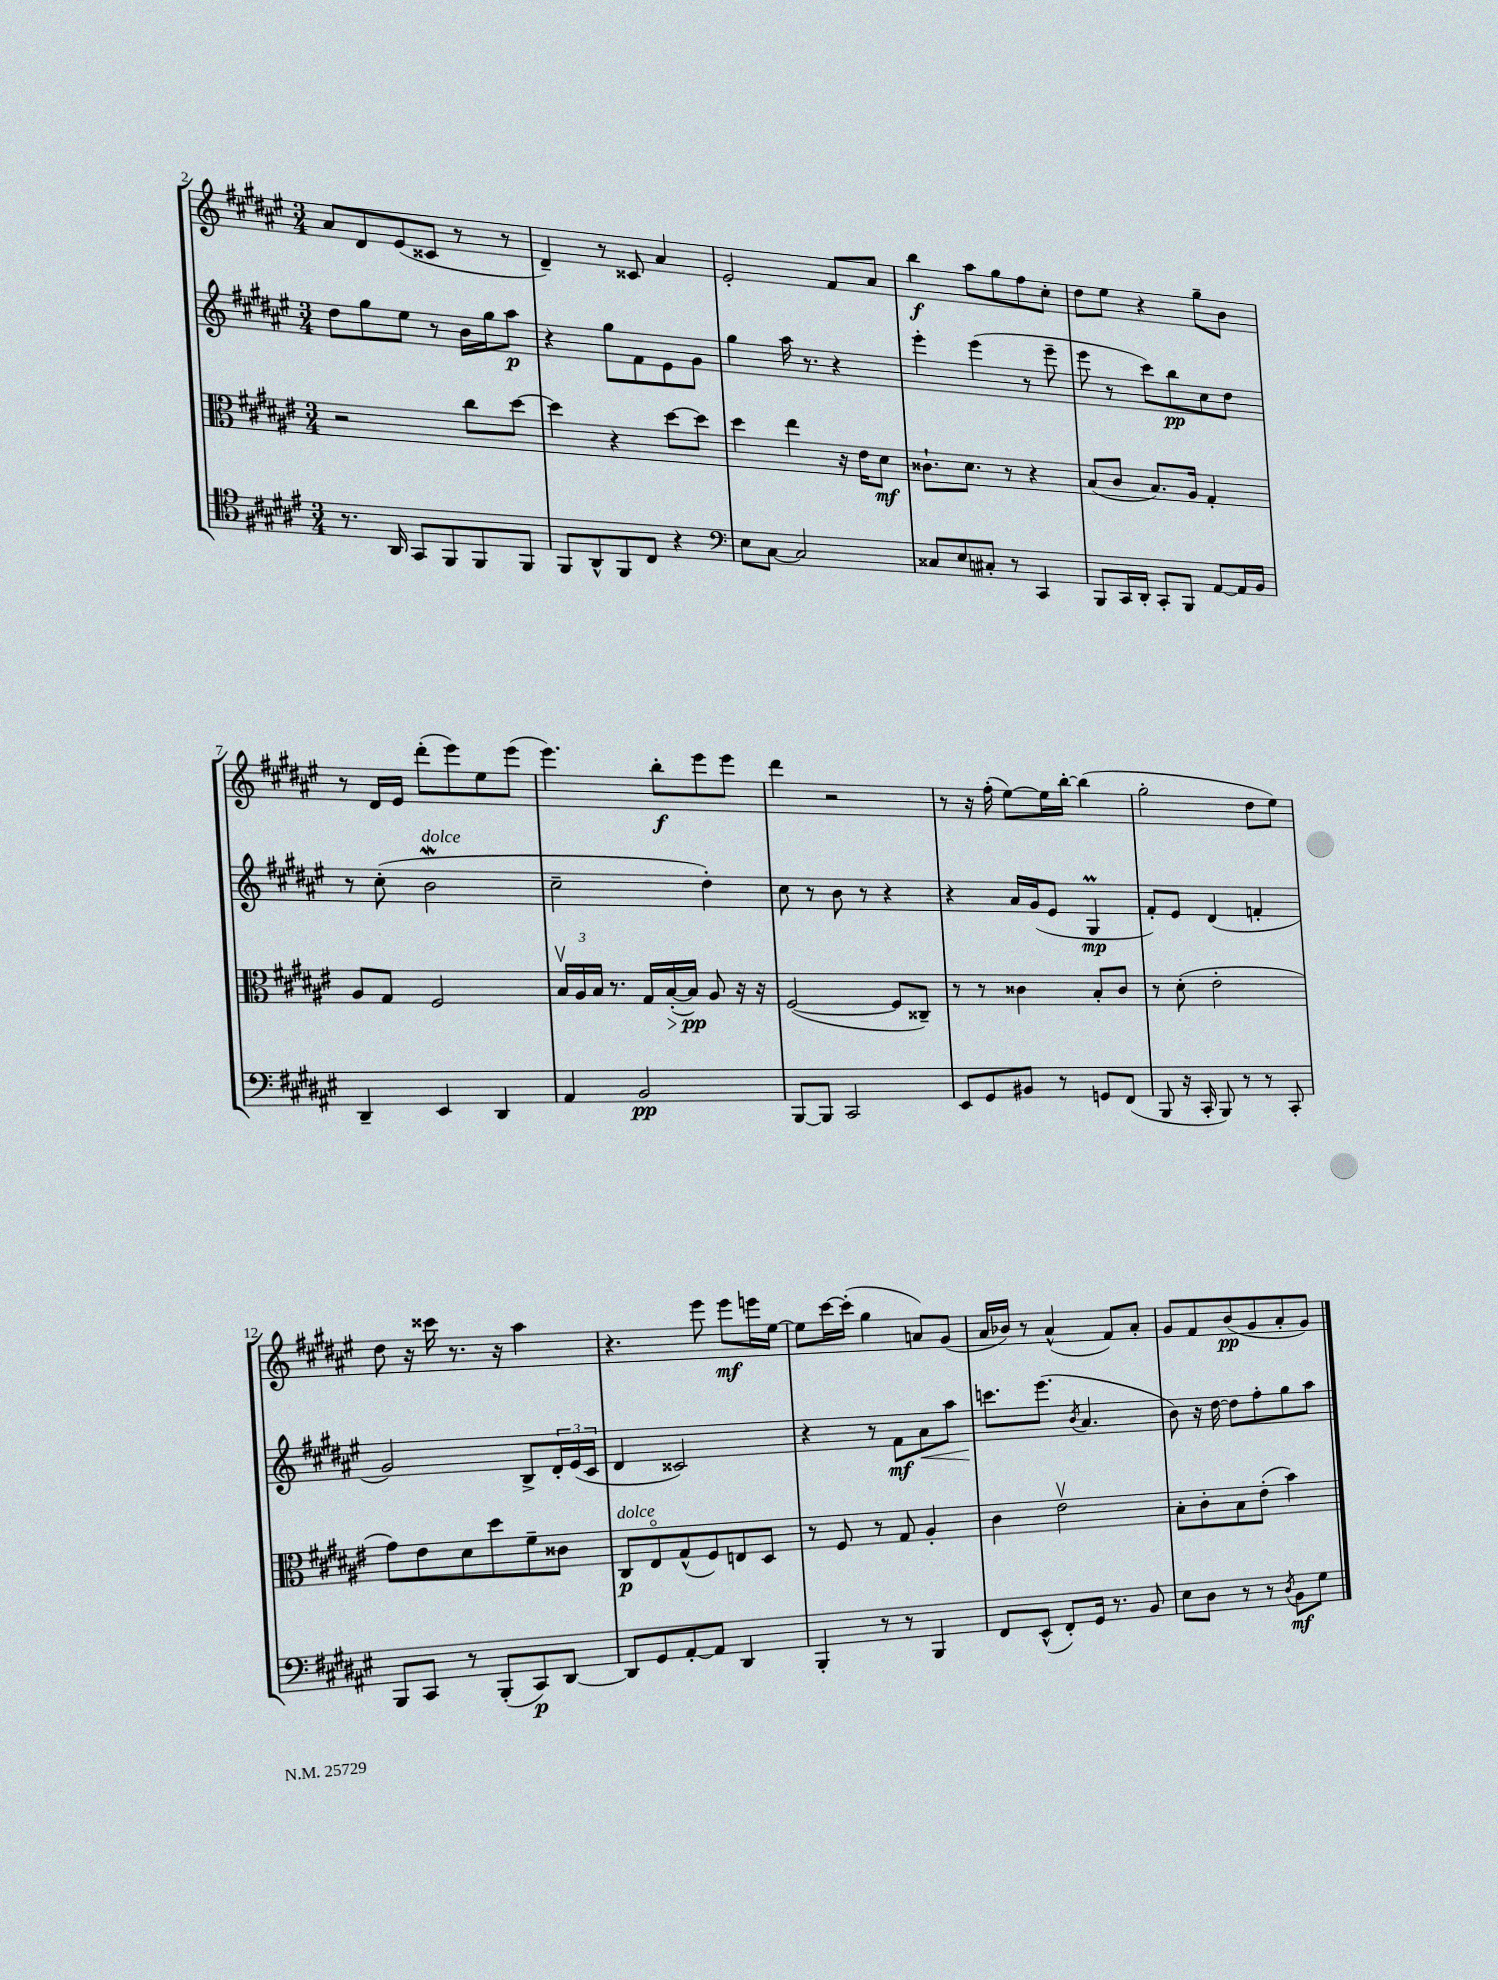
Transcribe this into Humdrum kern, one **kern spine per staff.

**kern	**dynam	**kern	**dynam	**kern	**dynam	**kern	**dynam
*part4	*part4	*part3	*part3	*part2	*part2	*part1	*part1
*staff4	*staff4	*staff3	*staff3	*staff2	*staff2	*staff1	*staff1
*clefC4	*	*clefC3	*	*clefG2	*	*clefG2	*
*k[f#c#g#d#a#e#]	*	*k[f#c#g#d#a#e#]	*	*k[f#c#g#d#a#e#]	*	*k[f#c#g#d#a#e#]	*
*M3/4	*	*M3/4	*	*M3/4	*	*M3/4	*
=2	=2	=2	=2	=2	=2	=2	=2
8.r	.	2r	.	8dd#\L	.	8a#/L	.
.	.	.	.	8gg#\	.	8d#/	.
16AA#/	.	.	.	.	.	.	.
8GG#/L	.	.	.	8ee#\J	.	(8e#/	.
8FF#/	.	.	.	8r	.	8c##X/J	.
8FF#/	.	8cc#\L	.	16b\LL	.	8r	.
.	.	.	.	16gg#\J	.	.	.
8FF#/J	.	[8dd#\J	.	8aa#\J	p	8r	.
=3	=3	=3	=3	=3	=3	=3	=3
8FF#/L	.	4dd#\]	.	4r	.	4d#~/)	.
8AA#^^/	.	.	.	.	.	.	.
8FF#/	.	4r	.	8gg#\L	.	8r	.
8C#/J	.	.	.	8f#\	.	8c##X/	.
4r	.	[8dd#\L	.	8e#\	.	4a#/	.
.	.	8dd#\J]	.	8g#\J	.	.	.
=4	=4	=4	=4	=4	=4	=4	=4
*clefF4	*	*	*	*	*	*	*
8E#\L	.	4dd#\	.	4gg#\	.	2e#'/	.
[8C#\J	.	.	.	.	.	.	.
2C#/]	.	4ee#\	.	16aa#\	.	.	.
.	.	.	.	8.r	.	.	.
.	.	16r	.	4r	.	8f#/L	.
.	.	16e#\KL	.	.	.	.	.
.	.	8d#\J	mf	.	.	8a#/J	.
=5	=5	=5	=5	=5	=5	=5	=5
8C##X/L	.	8.c##X`\L	.	4eee#'\	.	4bb\	f
8E#/	.	.	.	.	.	.	.
.	.	8.d#\J	.	.	.	.	.
8C#X'/J	.	.	.	(4eee#\	.	8aa#\L	.
8r	.	8r	.	.	.	8gg#\	.
4CC#/	.	4r	.	8r	.	8ff#\	.
.	.	.	.	8eee#~\	.	8cc#'\J	.
=6	=6	=6	=6	=6	=6	=6	=6
8BBB/L	.	(8B/L	.	8eee#\	.	8dd#\L	.
16CC#/L	.	8c#/J	.	8r	.	8ee#\J	.
16DD#'/JJ	.	.	.	.	.	.	.
8CC#'/L	.	8.B/L)	.	8ccc#\L)	.	4r	.
8BBB/J	.	.	.	8bb\	pp	.	.
.	.	16A#/Jk	.	.	.	.	.
[8AA#/L	.	4G#'/	.	8cc#\	.	8gg#~\L	.
16AA#/L]	.	.	.	8dd#\J	.	8b\J	.
16BB/JJ	.	.	.	.	.	.	.
!!LO:LB:g=z
=7	=7	=7	=7	=7	=7	=7	=7
4DD#~/	.	8A#/L	.	8r	.	8r	.
.	.	8G#/J	.	(8cc#'\	.	16d#/LL	.
.	.	.	.	.	.	16e#/JJ	.
!	!	!	!	!LO:TX:a:i:t=dolce	!	!	!
4EE#/	.	2F#/	.	2bw\	.	(8ddd#'\L	.
.	.	.	.	.	.	8eee#\)	.
4DD#/	.	.	.	.	.	8ee#\	.
.	.	.	.	.	.	(8eee#\J	.
=8	=8	=8	=8	=8	=8	=8	=8
4AA#/	.	24Bv/LL	.	2cc#~\	.	4.eee#\)	.
.	.	24A#/	.	.	.	.	.
.	.	24B/JJ	.	.	.	.	.
.	.	8.r	.	.	.	.	.
2BB/	pp	.	.	.	.	.	.
.	.	16G#/LL	.	.	.	.	.
!	!	!	!LO:HP:b	!	!	!	!
.	.	([16B'/	>	.	.	8bb'\L	f
.	.	16B/JJ])	pp	.	.	.	.
.	.	8A#/	]	4dd#'\)	.	8eee#\	.
.	.	16r	.	.	.	8eee#\J	.
.	.	16r	.	.	.	.	.
=9	=9	=9	=9	=9	=9	=9	=9
[8BBB/L	.	([2F#/	.	8cc#\	.	4ddd#\	.
8BBB/J]	.	.	.	8r	.	.	.
2CC#/	.	.	.	8b\	.	2r	.
.	.	.	.	8r	.	.	.
.	.	8F#/L]	.	4r	.	.	.
.	.	8C##X~/J)	.	.	.	.	.
=10	=10	=10	=10	=10	=10	=10	=10
8EE#/L	.	8r	.	4r	.	8r	.
8GG#/	.	8r	.	.	.	16r	.
.	.	.	.	.	.	(16ff#'\	.
8BB#X/J	.	4c##X\	.	16a#/LL	.	[8ee#\L)	.
.	.	.	.	(16g#/J	.	.	.
8r	.	.	.	8e#/J	.	16ee#\L]	.
.	.	.	.	.	.	[16bb'\JJ	.
8GGn/L	.	8B'/L	.	4G#M/	mp	(4bb\]	.
(8FF#/J	.	8c##/J	.	.	.	.	.
=11	=11	=11	=11	=11	=11	=11	=11
8BBB/	.	8r	.	8f#'/L)	.	2gg#'\	.
16r	.	(8d#'\	.	8e#/J	.	.	.
16CC#'/	.	.	.	.	.	.	.
8BBB/)	.	2e#'\	.	(4d#/	.	.	.
8r	.	.	.	.	.	.	.
8r	.	.	.	4fn'/	.	8dd#\L	.
8CC#'/	.	.	.	.	.	8ee#\J)	.
!!LO:LB:g=z
=12	=12	=12	=12	=12	=12	=12	=12
8BBB/L	.	8g#\L)	.	2g#/)	.	8dd#\	.
8CC#/J	.	8e#\	.	.	.	16r	.
.	.	.	.	.	.	16ccc##X\	.
8r	.	8d#\	.	.	.	8.r	.
(8BBB'/L	.	8dd#\	.	.	.	.	.
.	.	.	.	.	.	16r	.
8CC#/)	p	8f#~\	.	8B^/L	.	4aa#\	.
[8DD#/J	.	8c##X\J	.	24d#'/L	.	.	.
.	.	.	.	(24e#/	.	.	.
.	.	.	.	24c#/JJ	.	.	.
=13	=13	=13	=13	=13	=13	=13	=13
!	!	!LO:TX:a:i:t=dolce	!	!	!	!	!
8DD#/L]	.	8C#/L	p	4d#/	.	4.r	.
8GG#/	.	8E#/	.	.	.	.	.
[8AA#'/	.	(8G#^^/	.	2c##X/)	.	.	.
8AA#/J]	.	8F#/)	.	.	.	8eee#\	.
4DD#/	.	8En/	.	.	.	8eee#\L	mf
.	.	8D#/J	.	.	.	16eeen\L	.
.	.	.	.	.	.	[16ee#\JJ	.
=14	=14	=14	=14	=14	=14	=14	=14
4BBB'/	.	8r	.	4r	.	8ee#\L]	.
.	.	8F#/	.	.	.	[16ccc#\L	.
.	.	.	.	.	.	(16ccc#'\JJ]	.
8r	.	8r	.	8r	.	4gg#\	.
8r	.	8G#/	.	8f#\L	mf	.	.
!	!	!	!	!	!LO:HP:b	!	!
4BBB/	.	4A#'/	.	8a#\	<	8an/L)	.
.	.	.	.	8aa#\J	.	(8g#/J	.
=15	=15	=15	=15	=15	=15	=15	=15
8FF#/L	.	4c#\	.	8.cccn\L	.	16a#/LL	.
.	.	.	.	.	.	16b-X/JJ)	.
(8EE#^^/J	.	.	.	.	.	8r	.
.	.	.	.	(8.eee#\J	[	.	.
8FF#'/L)	.	2e#v\	.	.	.	(4a#^^/	.
.	.	.	.	8qb/	.	.	.
16GG#/Jk	.	.	.	4.a#/	.	.	.
8.r	.	.	.	.	.	.	.
.	.	.	.	.	.	8f#/L)	.
8BB/	.	.	.	.	.	8a#'/J	.
=16	=16	=16	=16	=16	=16	=16	=16
8E#\L	.	8B'\L	.	8b\)	.	8g#/L	.
8D#\J	.	8c#'\	.	16r	.	8f#/	.
.	.	.	.	[16dd#\	.	.	.
8r	.	8B\	.	8dd#\L]	.	(8b/	pp
8r	.	(8e#'\J	.	8ff#'\	.	8g#/	.
8qD#/	.	.	.	.	.	.	.
8BB\L	mf	4b\)	.	8gg#\	.	8a#'/	.
8G#\J	.	.	.	8aa#\J	.	8g#/J)	.
==	==	==	==	==	==	==	==
*-	*-	*-	*-	*-	*-	*-	*-
